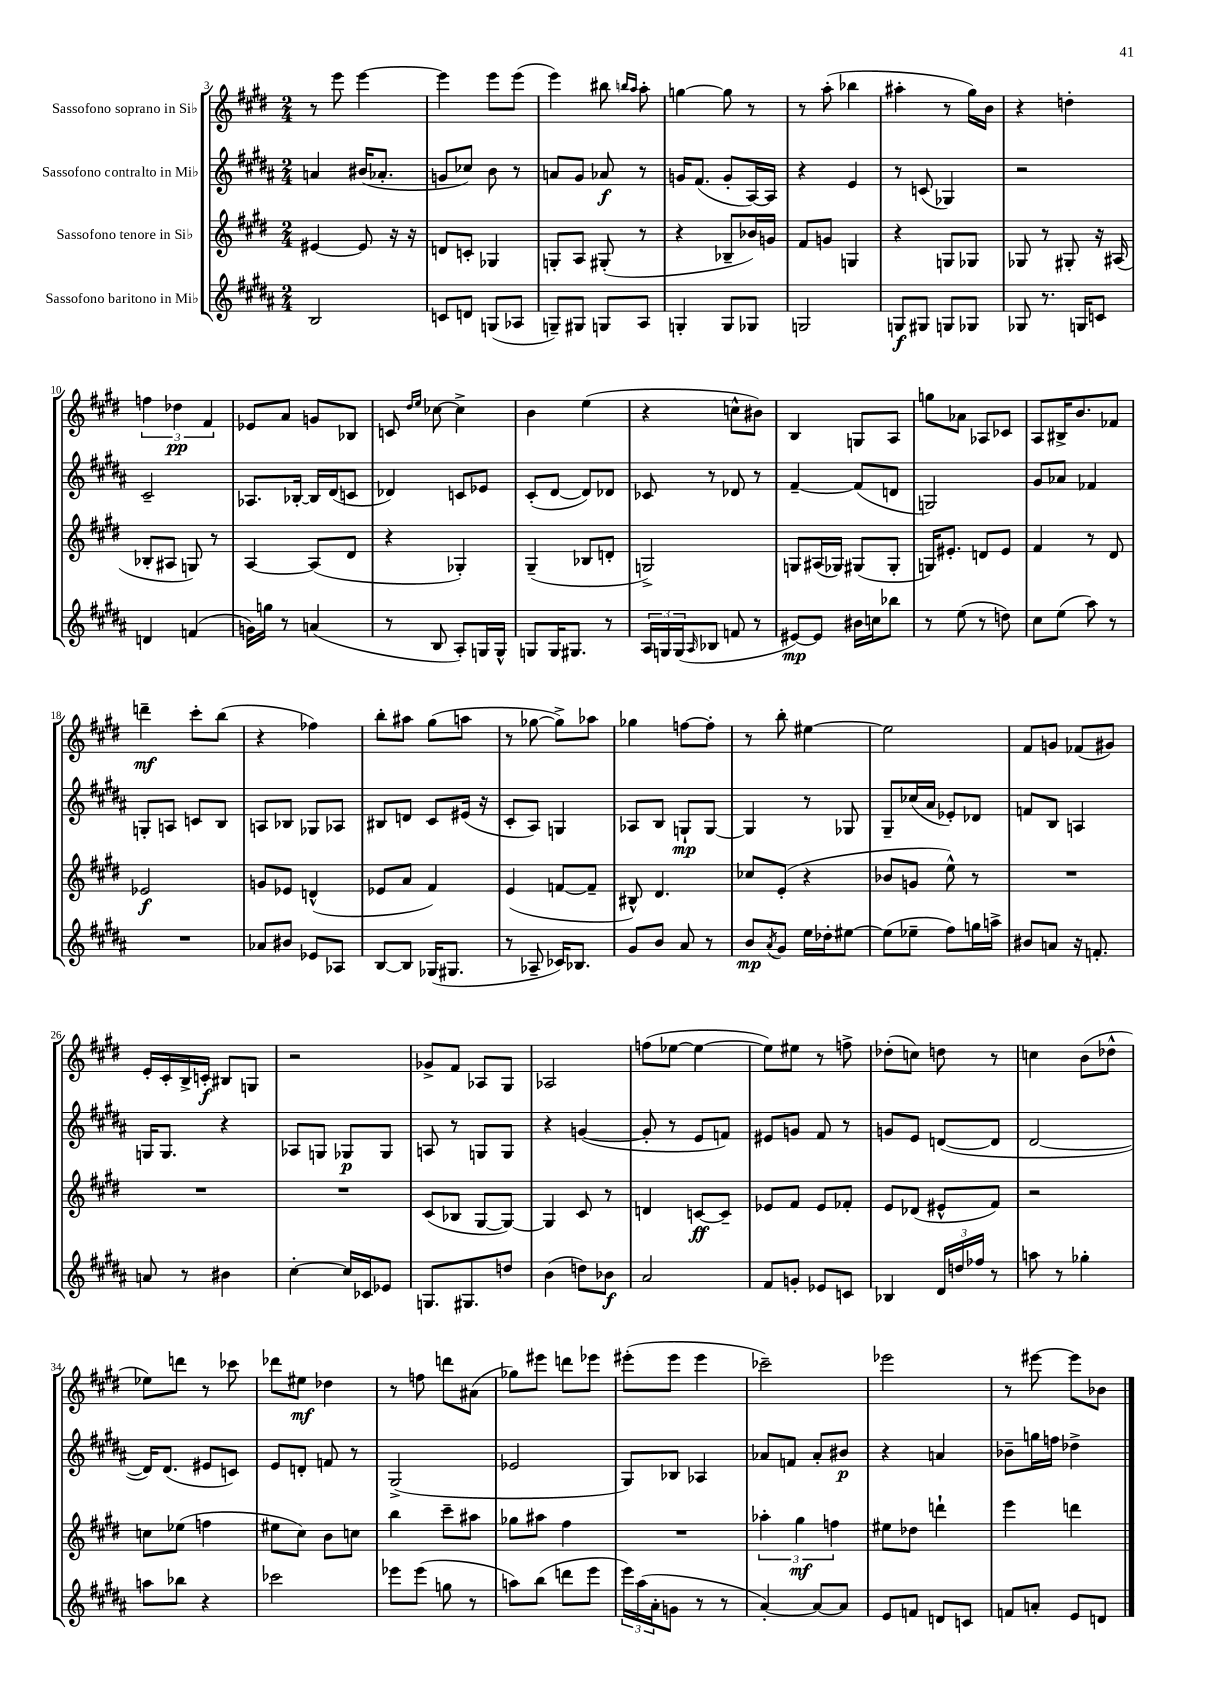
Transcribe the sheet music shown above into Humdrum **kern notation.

**kern	**dynam	**kern	**dynam	**kern	**dynam	**kern	**dynam
*part4	*part4	*part3	*part3	*part2	*part2	*part1	*part1
*staff4	*staff4	*staff3	*staff3	*staff2	*staff2	*staff1	*staff1
*I"Sassofono baritono in Mi♭	*	*I"Sassofono tenore in Si♭	*	*I"Sassofono contralto in Mi♭	*	*I"Sassofono soprano in Si♭	*
*clefG2	*	*clefG2	*	*clefG2	*	*clefG2	*
*k[f#c#g#d#a#]	*	*k[f#c#g#d#]	*	*k[f#c#g#d#a#]	*	*k[f#c#g#d#]	*
*M2/4	*	*M2/4	*	*M2/4	*	*M2/4	*
=3	=3	=3	=3	=3	=3	=3	=3
2B/	.	[4e#X/	.	4an/	.	8r	.
.	.	.	.	.	.	8eee\	.
.	.	8e#/]	.	(16b#X/KL	.	[4eee\	.
.	.	.	.	8.a-X'/J	.	.	.
.	.	16r	.	.	.	.	.
.	.	16r	.	.	.	.	.
=4	=4	=4	=4	=4	=4	=4	=4
8cn/L	.	8dn/L	.	8gn/L	.	4eee\]	.
8dn/J	.	8cn'/J	.	8cc-X/J)	.	.	.
(8Gn/L	.	4G-X/	.	8b\	.	8eee\L	.
8A-X/J	.	.	.	8r	.	(8eee\J	.
=5	=5	=5	=5	=5	=5	=5	=5
8Gn~/L)	.	8Gn'/L	.	8an/L	.	4eee\)	.
8G#X/J	.	8A/J	.	8g#/J	.	.	.
8Gn/L	.	(8G#X'/	.	8a-X/	f	8bb#X\	.
.	.	.	.	.	.	16qqbbn/LL	.
.	.	.	.	.	.	16qqaa/JJ	.
8A#/J	.	8r	.	8r	.	8aa'\	.
=6	=6	=6	=6	=6	=6	=6	=6
4Gn'/	.	4r	.	16gn/KL	.	[4ggn\	.
.	.	.	.	(8.f#/J	.	.	.
8G/L	.	8B-X~/L	.	8g'/L	.	8gg\]	.
8G-X/J	.	16b-X/L)	.	[16A#/L)	.	8r	.
.	.	16gn/JJ	.	16A#/JJ]	.	.	.
=7	=7	=7	=7	=7	=7	=7	=7
2Gn/	.	8f#/L	.	4r	.	8r	.
.	.	8gn/J	.	.	.	(8aa'\	.
.	.	4Gn/	.	4e/	.	4bb-X\	.
=8	=8	=8	=8	=8	=8	=8	=8
8Gn/L	f	4r	.	8r	.	4aa#X'\	.
8G#X/J	.	.	.	(8cn/	.	.	.
8Gn/L	.	8Gn/L	.	4G-X/)	.	8r	.
8G-X/J	.	8G-X/J	.	.	.	16gg#\LL)	.
.	.	.	.	.	.	16b\JJ	.
=9	=9	=9	=9	=9	=9	=9	=9
8G-X/	.	8G-X/	.	2r	.	4r	.
8.r	.	8r	.	.	.	.	.
.	.	8G#X'/	.	.	.	4ddn'\	.
16Gn/KL	.	.	.	.	.	.	.
8cn/J	.	16r	.	.	.	.	.
.	.	(16A#X/	.	.	.	.	.
!!LO:LB:g=z
=10	=10	=10	=10	=10	=10	=10	=10
4dn/	.	8B-X'/L	.	2c#~/	.	6ffn\	.
.	.	8A#X/J	.	.	.	.	.
.	.	.	.	.	.	6dd-X\	pp
(4fn/	.	8Gn/)	.	.	.	.	.
.	.	.	.	.	.	6f#/	.
.	.	8r	.	.	.	.	.
=11	=11	=11	=11	=11	=11	=11	=11
16gn\LL)	.	[4A/	.	8.A-X/L	.	8e-X/L	.
16ggn\JJ	.	.	.	.	.	.	.
8r	.	.	.	.	.	8a/J	.
.	.	.	.	[16B-X'/Jk	.	.	.
(4an/	.	(8A/L]	.	16B-/LL]	.	8gn/L	.
.	.	.	.	(16d#/J	.	.	.
.	.	8d#/J	.	8cn/J	.	8B-X/J	.
=12	=12	=12	=12	=12	=12	=12	=12
8r	.	4r	.	4d-X/)	.	8cn/	.
.	.	.	.	.	.	16qqdd#/LL	.
.	.	.	.	.	.	16qqee/JJ	.
8B/	.	.	.	.	.	[8cc-X\	.
8A#'/L)	.	4G-X'/)	.	8cn/L	.	4cc-^\]	.
16Gn/L	.	.	.	8e-X/J	.	.	.
16G^^/JJ	.	.	.	.	.	.	.
=13	=13	=13	=13	=13	=13	=13	=13
8Gn/L	.	(4G#~/	.	(8c#'/L	.	4b\	.
16G/K	.	.	.	[8d#/J	.	.	.
8.G#X/J	.	.	.	.	.	.	.
.	.	8B-X/L	.	8d#/L])	.	(4ee\	.
8r	.	8dn'/J	.	8d-X/J	.	.	.
=14	=14	=14	=14	=14	=14	=14	=14
24A#/LL	.	2Gn^/)	.	8c-X/	.	4r	.
24Gn/	.	.	.	.	.	.	.
(24G/J	.	.	.	.	.	.	.
16qqA#/	.	.	.	.	.	.	.
8B-X/J	.	.	.	8r	.	.	.
8fn/	.	.	.	8d-X/	.	8ccn^^\L	.
8r	.	.	.	8r	.	8b#X\J)	.
=15	=15	=15	=15	=15	=15	=15	=15
[8e#X/L)	mp	8Gn/L	.	[4f#~/	.	4B/	.
8e#/J]	.	(16A#X/L	.	.	.	.	.
.	.	16G-X/JJ)	.	.	.	.	.
16b#X\LL	.	(8G#X/L	.	(8f#/L]	.	8Gn/L	.
16ccn\J	.	.	.	.	.	.	.
8bb-X\J	.	8G#'/J	.	8dn/J	.	8A/J	.
=16	=16	=16	=16	=16	=16	=16	=16
8r	.	16Gn/KL)	.	2Gn/)	.	8ggn\L	.
.	.	8.e#X'/J	.	.	.	.	.
(8ee\	.	.	.	.	.	8a-X\J	.
8r	.	8dn/L	.	.	.	8A-X/L	.
8ddn\)	.	8e#/J	.	.	.	8c-X/J	.
=17	=17	=17	=17	=17	=17	=17	=17
8cc#\L	.	4f#/	.	8g#/L	.	8A/L	.
(8ee\J	.	.	.	8a-X/J	.	16B#X^/K	.
.	.	.	.	.	.	8.b/	.
8aa#\)	.	8r	.	4f-X/	.	.	.
8r	.	8d#/	.	.	.	8f-X/J	.
!!LO:LB:g=z
=18	=18	=18	=18	=18	=18	=18	=18
2r	.	2e-X/	f	8Gn'/L	.	4dddn~\	mf
.	.	.	.	8An/J	.	.	.
.	.	.	.	8cn/L	.	8ccc#'\L	.
.	.	.	.	8B/J	.	(8bb\J	.
=19	=19	=19	=19	=19	=19	=19	=19
8a-X/L	.	8gn/L	.	8An/L	.	4r	.
8b#X/J	.	8e-X/J	.	8B-X/J	.	.	.
8e-X/L	.	(4dn^^/	.	8G-X/L	.	4ff-X\)	.
8A-X/J	.	.	.	8A-X/J	.	.	.
=20	=20	=20	=20	=20	=20	=20	=20
[8B/L	.	8e-X/L	.	8B#X/L	.	8bb'\L	.
8B/J]	.	8a/J	.	8dn/J	.	8aa#X\J	.
(16G-X/KL	.	4f#/)	.	8c#/L	.	(8gg#\L	.
8.G#X/J	.	.	.	.	.	.	.
.	.	.	.	(16e#X/Jk	.	8aan\J	.
.	.	.	.	16r	.	.	.
=21	=21	=21	=21	=21	=21	=21	=21
8r	.	(4e/	.	8c#'/L	.	8r	.
8A-X~/	.	.	.	8A#/J)	.	[8gg-X\	.
16c-X/KL)	.	[8fn/L	.	4Gn/	.	8gg-^\L])	.
8.B-X/J	.	.	.	.	.	.	.
.	.	8f~/J]	.	.	.	8aa-X\J	.
=22	=22	=22	=22	=22	=22	=22	=22
8g#/L	.	8B#X^^/)	.	8A-X/L	.	4gg-X\	.
8b/J	.	4.d#/	.	8B/J	.	.	.
8a#/	.	.	.	8Gn`/L	mp	[8ffn\L	.
8r	.	.	.	[8G/J	.	8ff'\J]	.
=23	=23	=23	=23	=23	=23	=23	=23
8b/L	mp	8cc-X/L	.	4G/]	.	8r	.
8qa#/	.	.	.	.	.	.	.
8g#/J	.	(8e'/J	.	.	.	8bb'\	.
16ee\LL	.	4r	.	8r	.	[4ee#X\	.
16dd-X'\J	.	.	.	.	.	.	.
[8ee#X\J	.	.	.	8G-X/	.	.	.
=24	=24	=24	=24	=24	=24	=24	=24
(8ee#\L]	.	8b-X/L	.	8G#~/L	.	2ee#\]	.
8ee-X~\J	.	8gn/J	.	(16cc-X/L	.	.	.
.	.	.	.	16a#/JJ	.	.	.
8ff#\L)	.	8ee^^\)	.	8e-X'/L)	.	.	.
16ggn\L	.	8r	.	8d-X/J	.	.	.
16aan^\JJ	.	.	.	.	.	.	.
=25	=25	=25	=25	=25	=25	=25	=25
8b#X/L	.	2r	.	8fn/L	.	8f#/L	.
8an/J	.	.	.	8B/J	.	8gn/J	.
16r	.	.	.	4An/	.	(8f-X/L	.
8.fn'/	.	.	.	.	.	.	.
.	.	.	.	.	.	8g#X/J)	.
!!LO:LB:g=z
=26	=26	=26	=26	=26	=26	=26	=26
8an/	.	2r	.	16Gn/KL	.	16e'/LL	.
.	.	.	.	8.G/J	.	16c#'/	.
8r	.	.	.	.	.	16B^/	.
.	.	.	.	.	.	16cn'/JJ	f
4b#X\	.	.	.	4r	.	8B#X/L	.
.	.	.	.	.	.	8Gn/J	.
=27	=27	=27	=27	=27	=27	=27	=27
[4cc#'\	.	2r	.	8A-X/L	.	2r	.
.	.	.	.	8Gn/J	.	.	.
16cc#/LL]	.	.	.	8G-X/L	p	.	.
16c-X/J	.	.	.	.	.	.	.
8e-X/J	.	.	.	8G-/J	.	.	.
=28	=28	=28	=28	=28	=28	=28	=28
8.Gn/L	.	(8c#/L	.	8An/	.	8g-X^/L	.
.	.	8B-X/J	.	8r	.	8f#/J	.
8.G#X/	.	.	.	.	.	.	.
.	.	[8G#/L	.	8Gn/L	.	8A-X/L	.
8ddn/J	.	8G#/J_)	.	8G/J	.	8G#/J	.
=29	=29	=29	=29	=29	=29	=29	=29
(4b\	.	4G#/]	.	4r	.	2A-X/	.
8ddn\L)	.	8c#/	.	([4gn/	.	.	.
8b-X\J	f	8r	.	.	.	.	.
=30	=30	=30	=30	=30	=30	=30	=30
2a#/	.	4dn/	.	8g'/]	.	(8ffn\L	.
.	.	.	.	8r	.	[8ee-X\J	.
.	.	[8cn/L	ff	8e/L	.	4ee-\_	.
.	.	8c~/J]	.	8fn/J)	.	.	.
=31	=31	=31	=31	=31	=31	=31	=31
8f#/L	.	8e-X/L	.	8e#X/L	.	8ee-\L])	.
8gn'/J	.	8f#/J	.	8gn/J	.	8ee#X\J	.
8e-X/L	.	8e-/L	.	8f#/	.	8r	.
8cn/J	.	8f-X'/J	.	8r	.	8ffn^\	.
=32	=32	=32	=32	=32	=32	=32	=32
4B-X/	.	8e/L	.	8gn/L	.	(8dd-X'\L	.
.	.	(8d-X/J	.	8e/J	.	8ccn\J)	.
24d#/LL	.	8e#X^^/L	.	([8dn/L	.	8ddn\	.
24ddn/	.	.	.	.	.	.	.
24ff-X/JJ	.	.	.	.	.	.	.
8r	.	8f#/J)	.	8d/J]	.	8r	.
=33	=33	=33	=33	=33	=33	=33	=33
8aan\	.	2r	.	[2d#/	.	4ccn\	.
8r	.	.	.	.	.	.	.
4gg-X'\	.	.	.	.	.	(8b\L	.
.	.	.	.	.	.	8dd-X^^\J	.
!!LO:LB:g=z
=34	=34	=34	=34	=34	=34	=34	=34
8aan\L	.	8ccn\L	.	16d#/KL])	.	8ee-X\L)	.
.	.	.	.	(8.d#/J	.	.	.
8bb-X\J	.	(8ee-X\J	.	.	.	8dddn\J	.
4r	.	4ffn\	.	8e#X/L	.	8r	.
.	.	.	.	8cn/J)	.	8ccc-X\	.
=35	=35	=35	=35	=35	=35	=35	=35
2ccc-X\	.	8ee#X\L	.	8e/L	.	8ddd-X\L	.
.	.	8cc#\J)	.	8dn'/J	.	8ee#X\J	mf
.	.	8b\L	.	8fn/	.	4dd-X\	.
.	.	8ccn\J	.	8r	.	.	.
=36	=36	=36	=36	=36	=36	=36	=36
8eee-X\L	.	4bb\	.	(2G#^/	.	8r	.
(8eee-\J	.	.	.	.	.	8ffn\	.
8ggn\	.	8ccc#~\L	.	.	.	8dddn\L	.
8r	.	8aa#X\J	.	.	.	(8a#X\J	.
=37	=37	=37	=37	=37	=37	=37	=37
8aan\L)	.	8gg-X\L	.	2e-X/	.	8gg-X\L)	.
(8bb\J	.	8aa#X\J	.	.	.	8eee#X\J	.
8dddn\L	.	4ff#\	.	.	.	8dddn\L	.
8eee\J	.	.	.	.	.	8eee-X\J	.
=38	=38	=38	=38	=38	=38	=38	=38
24eee\LL)	.	2r	.	8G#/L)	.	(8eee#X'\L	.
(24aa#\	.	.	.	.	.	.	.
24a#'\J	.	.	.	.	.	.	.
8gn\J	.	.	.	8B-X/J	.	8eee#\J	.
8r	.	.	.	4A-X/	.	4eee#\	.
8r	.	.	.	.	.	.	.
=39	=39	=39	=39	=39	=39	=39	=39
[4a#'/)	.	6aa-X'\	.	8a-X/L	.	2ccc-X~\)	.
.	.	.	.	8fn/J	.	.	.
.	.	6gg#\	mf	.	.	.	.
8a#/L_	.	.	.	8a-'/L	.	.	.
.	.	6ffn\	.	.	.	.	.
8a#/J]	.	.	.	8b#X/J	p	.	.
=40	=40	=40	=40	=40	=40	=40	=40
8e/L	.	8ee#X\L	.	4r	.	2eee-X\	.
8fn/J	.	8dd-X\J	.	.	.	.	.
8dn/L	.	4dddn`\	.	4an/	.	.	.
8cn/J	.	.	.	.	.	.	.
=41	=41	=41	=41	=41	=41	=41	=41
8fn/L	.	4eee\	.	8b-X~\L	.	8r	.
8an'/J	.	.	.	16ggn\L	.	[8eee#X\	.
.	.	.	.	16ffn\JJ	.	.	.
8e/L	.	4dddn\	.	4dd-X^\	.	8eee#\L]	.
8dn/J	.	.	.	.	.	8b-X\J	.
==	==	==	==	==	==	==	==
*-	*-	*-	*-	*-	*-	*-	*-
